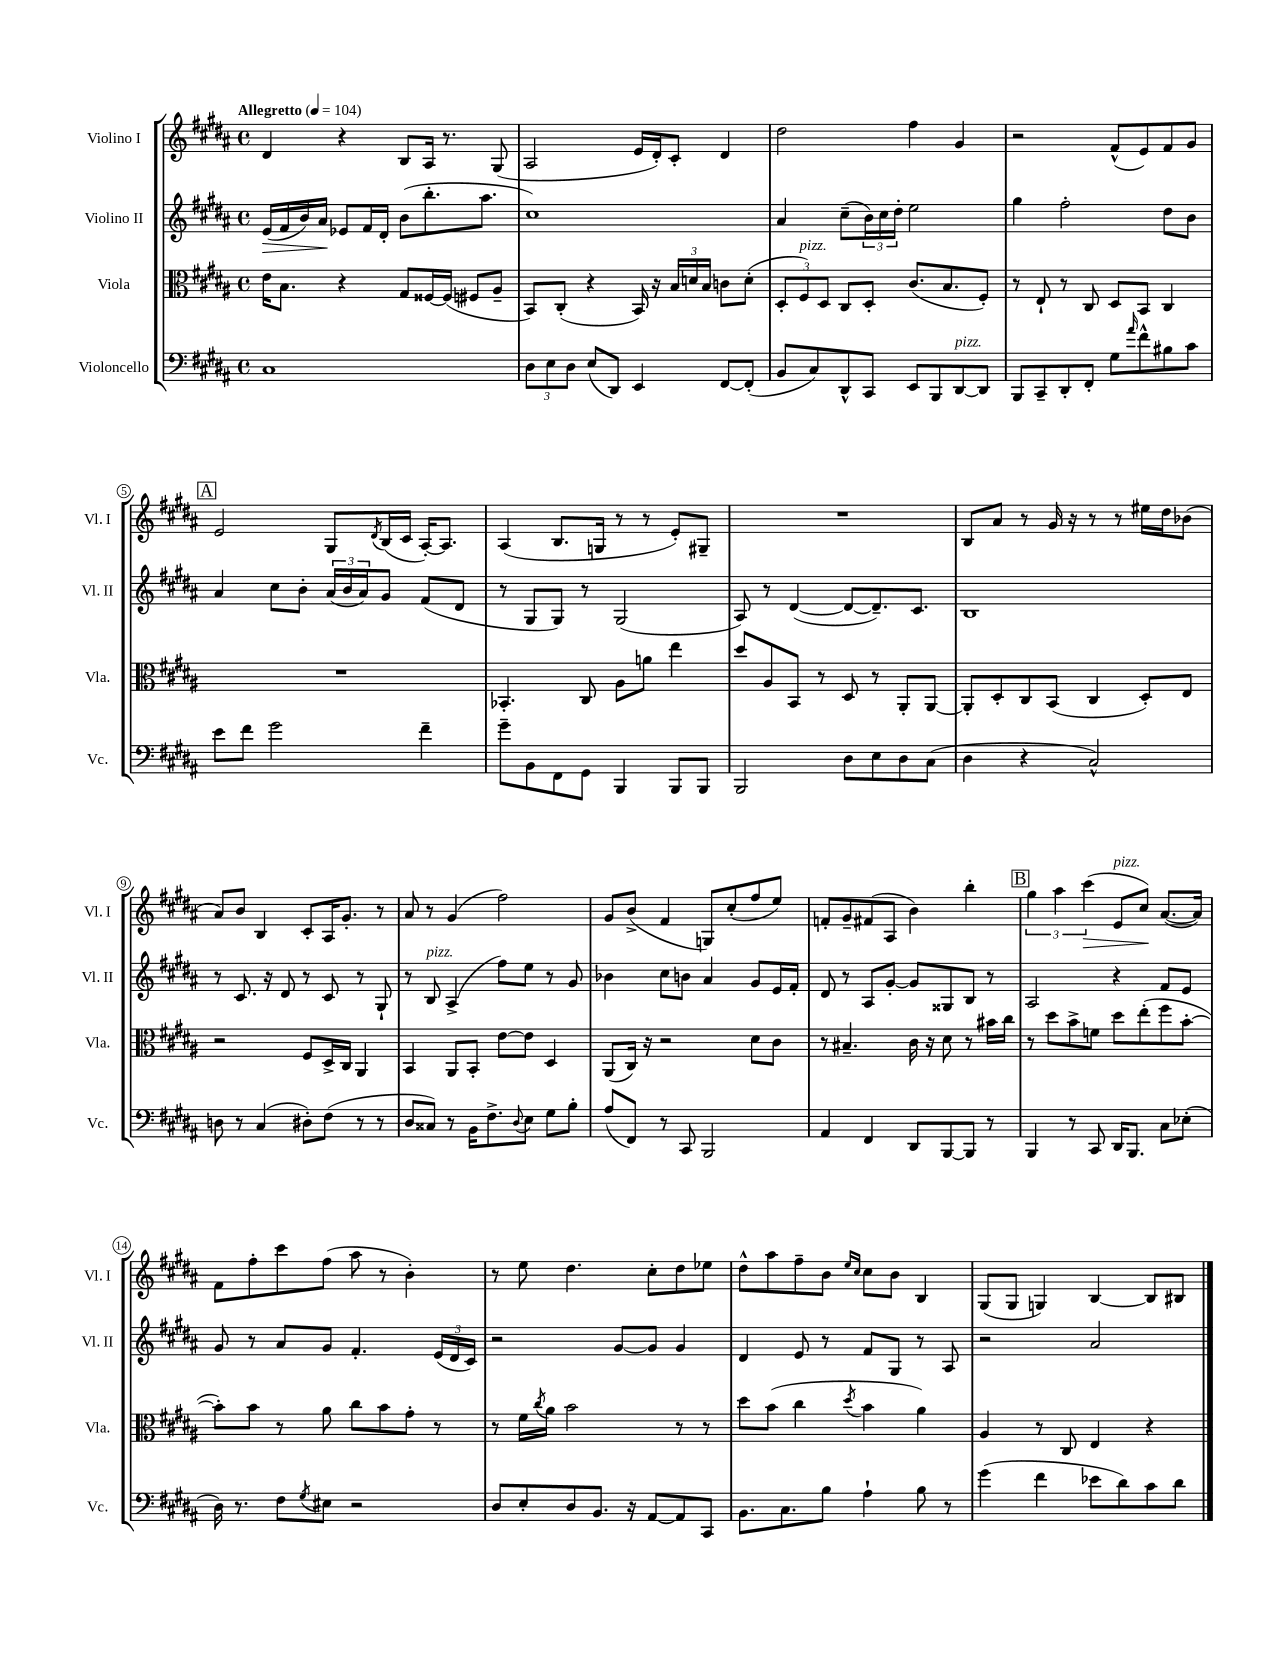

**kern	**kern	**kern	**kern
*staff4	*staff3	*staff2	*staff1
*clefF4	*clefC3	*clefG2	*clefG2
*k[f#c#g#d#a#]	*k[f#c#g#d#a#]	*k[f#c#g#d#a#]	*k[f#c#g#d#a#]
*M4/4	*M4/4	*M4/4	*M4/4
*met(c)	*met(c)	*met(c)	*met(c)
*MM104	*MM104	*MM104	*MM104
1C#	16e	(16e	4d#
.	8.B	16f#	.
.	.	16b)	.
.	.	16a#	.
.	4r	8e-	4r
.	.	16f#	.
.	.	16d#'	.
.	8G#	(8b	8B
.	[16F##	8.bb'	16A#
.	(16F##]	.	8.r
.	8F#	.	.
.	.	8.aa#	.
.	8A#~	.	(8G#
=	=	=	=
12D#	8BB)	1cc#)	2A#
12E	.	.	.
.	(8C#'	.	.
12D#	.	.	.
(8E	4r	.	.
8DD#)	.	.	.
4EE	16BB)	.	16e
.	16r	.	16d#')
.	24B	.	8c#'
.	24d	.	.
.	24B	.	.
[8FF#	8c	.	4d#
(8FF#']	(8d'	.	.
=	=	=	=
8BB	12D#'	4a#	2dd#
.	12F#)	.	.
8C#)	.	.	.
.	12D#	.	.
8DD#^^	8C#	(8cc#~	.
8CC#	8D#'	24b)	.
.	.	24cc#	.
.	.	24dd#'	.
8EE	(8.c#	2ee	4ff#
8BBB	.	.	.
.	8.B	.	.
[8DD#	.	.	4g#
8DD#]	8F#')	.	.
=	=	=	=
8BBB	8r	4gg#	2r
8CC#~	8E`	.	.
8DD#'	8r	2ff#'	.
8FF#'	8C#	.	.
8G#	8D#	.	(8f#^^
16qqa#	.	.	.
8f#^^	8BB	.	8e)
8B#	4C#	8dd#	8f#
8c#	.	8b	8g#
=	=	=	=
8e	1r	4a#	2e
8f#	.	.	.
2g#	.	8cc#	.
.	.	8b'	.
.	.	(24a#	8G#
.	.	24b	.
.	.	24a#)	.
.	.	.	8qd#
.	.	8g#	(16B
.	.	.	16c#
4f#~	.	(8f#	[16A#')
.	.	.	8.A#]
.	.	8d#	.
=	=	=	=
8g#~	4.BB-'	8r	(4A#
8BB	.	8G#	.
8FF#	.	8G#)	8.B
8GG#	8C#	8r	.
.	.	.	16G
4BBB	8A#	(2G#	8r
.	8a	.	8r
8BBB	4ee	.	8e')
8BBB	.	.	8G#~
=	=	=	=
2BBB	8dd#	8A#)	1r
.	8A#	8r	.
.	8BB	([4d#	.
.	8r	.	.
8D#	8D#	8d#_	.
8E	8r	8.d#~])	.
8D#	8AA#'	.	.
.	.	8.c#	.
(8C#	[8AA#	.	.
=	=	=	=
4D#	8AA#']	1B	8B
.	8D#'	.	8a#
4r	8C#	.	8r
.	(8BB	.	16g#
.	.	.	16r
2C#^^)	4C#	.	8r
.	.	.	8r
.	8D#')	.	16ee#
.	.	.	16dd#
.	8E	.	(8b-
=	=	=	=
8D	2r	8r	8a#)
8r	.	8.c#	8b
(4C#	.	.	4B
.	.	16r	.
.	.	8d#	.
8D#')	8F#	8r	8c#'
(8F#	16D#^	8c#	16A#
.	16C#	.	8.g#'
8r	4AA#	8r	.
8r	.	8G#`	8r
=	=	=	=
8D#	4BB	8r	8a#
8C##)	.	8B	8r
8r	8AA#	(4A#^	(4g#
16BB	8BB'	.	.
8.F#^	.	.	.
.	[8e	8ff#)	2ff#)
8qqD#	.	.	.
8E	8e]	8ee	.
8G#	4D#	8r	.
8B'	.	8g#	.
=	=	=	=
(8A#	(8AA#	4b-	8g#
8FF#)	16C#)	.	(8b^
.	16r	.	.
8r	2r	8cc#	4f#
8CC#	.	8b	.
2BBB	.	4a#	8G)
.	.	.	(8cc#'
.	8d#	8g#	8ff#
.	8c#	16e	8ee)
.	.	16f#'	.
=	=	=	=
4AA#	8r	8d#	8f'
.	4.B#~	8r	8g#~
4FF#	.	8A#	(8f#
.	.	[8g#'	8A#
8DD#	16c#	8g#]	4b)
.	16r	.	.
[8BBB	8d#	8G##	.
8BBB]	8r	8B	4bb'
8r	16b#	8r	.
.	16cc#	.	.
=	=	=	=
4BBB	8r	2A#	6gg#
.	8dd#	.	.
.	.	.	6aa#
8r	8b^	.	.
.	.	.	(6ccc#
8CC#	8f	.	.
16DD#	8dd#	4r	8e
8.BBB	.	.	.
.	(8ee'	.	8cc#)
8C#	8ff#	8f#	([8.a#
(8E-'	[8b'	8e	.
.	.	.	16a#])
=	=	=	=
16D#)	8b'])	8g#	8f#
8.r	.	.	.
.	8b	8r	8ff#'
8F#	8r	8a#	8ccc#
8qG#	.	.	.
8E#	8a#	8g#	(8ff#
2r	8cc#	4.f#'	8aa#
.	8b	.	8r
.	8g#'	.	4b')
.	8r	(24e	.
.	.	24d#	.
.	.	24c#)	.
=	=	=	=
8D#	8r	2r	8r
8E'	16f#	.	8ee
.	8qcc#	.	.
.	16a#	.	.
8D#	2b	.	4.dd#
8.BB	.	.	.
.	.	[8g#	.
16r	.	.	.
[8AA#	.	8g#]	8cc#'
8AA#]	8r	4g#	8dd#
8CC#	8r	.	8ee-
=	=	=	=
8.BB	8dd#	4d#	8dd#^^
.	(8b	.	8aa#
8.C#	.	.	.
.	4cc#	8e	8ff#~
8B	.	8r	8b
.	.	.	16qqee
.	8qdd#	.	16qqcc#
4A#`	4b	8f#	8cc#
.	.	8G#	8b
8B	4a#)	8r	4B
8r	.	8A#	.
=	=	=	=
(4g#	4A#	2r	(8G#
.	.	.	8G#
4f#	8r	.	4G)
.	8C#	.	.
8e-	4E	2a#	[4B
8d#)	.	.	.
8c#	4r	.	8B]
8d#	.	.	8B#
==	==	==	==
*-	*-	*-	*-
